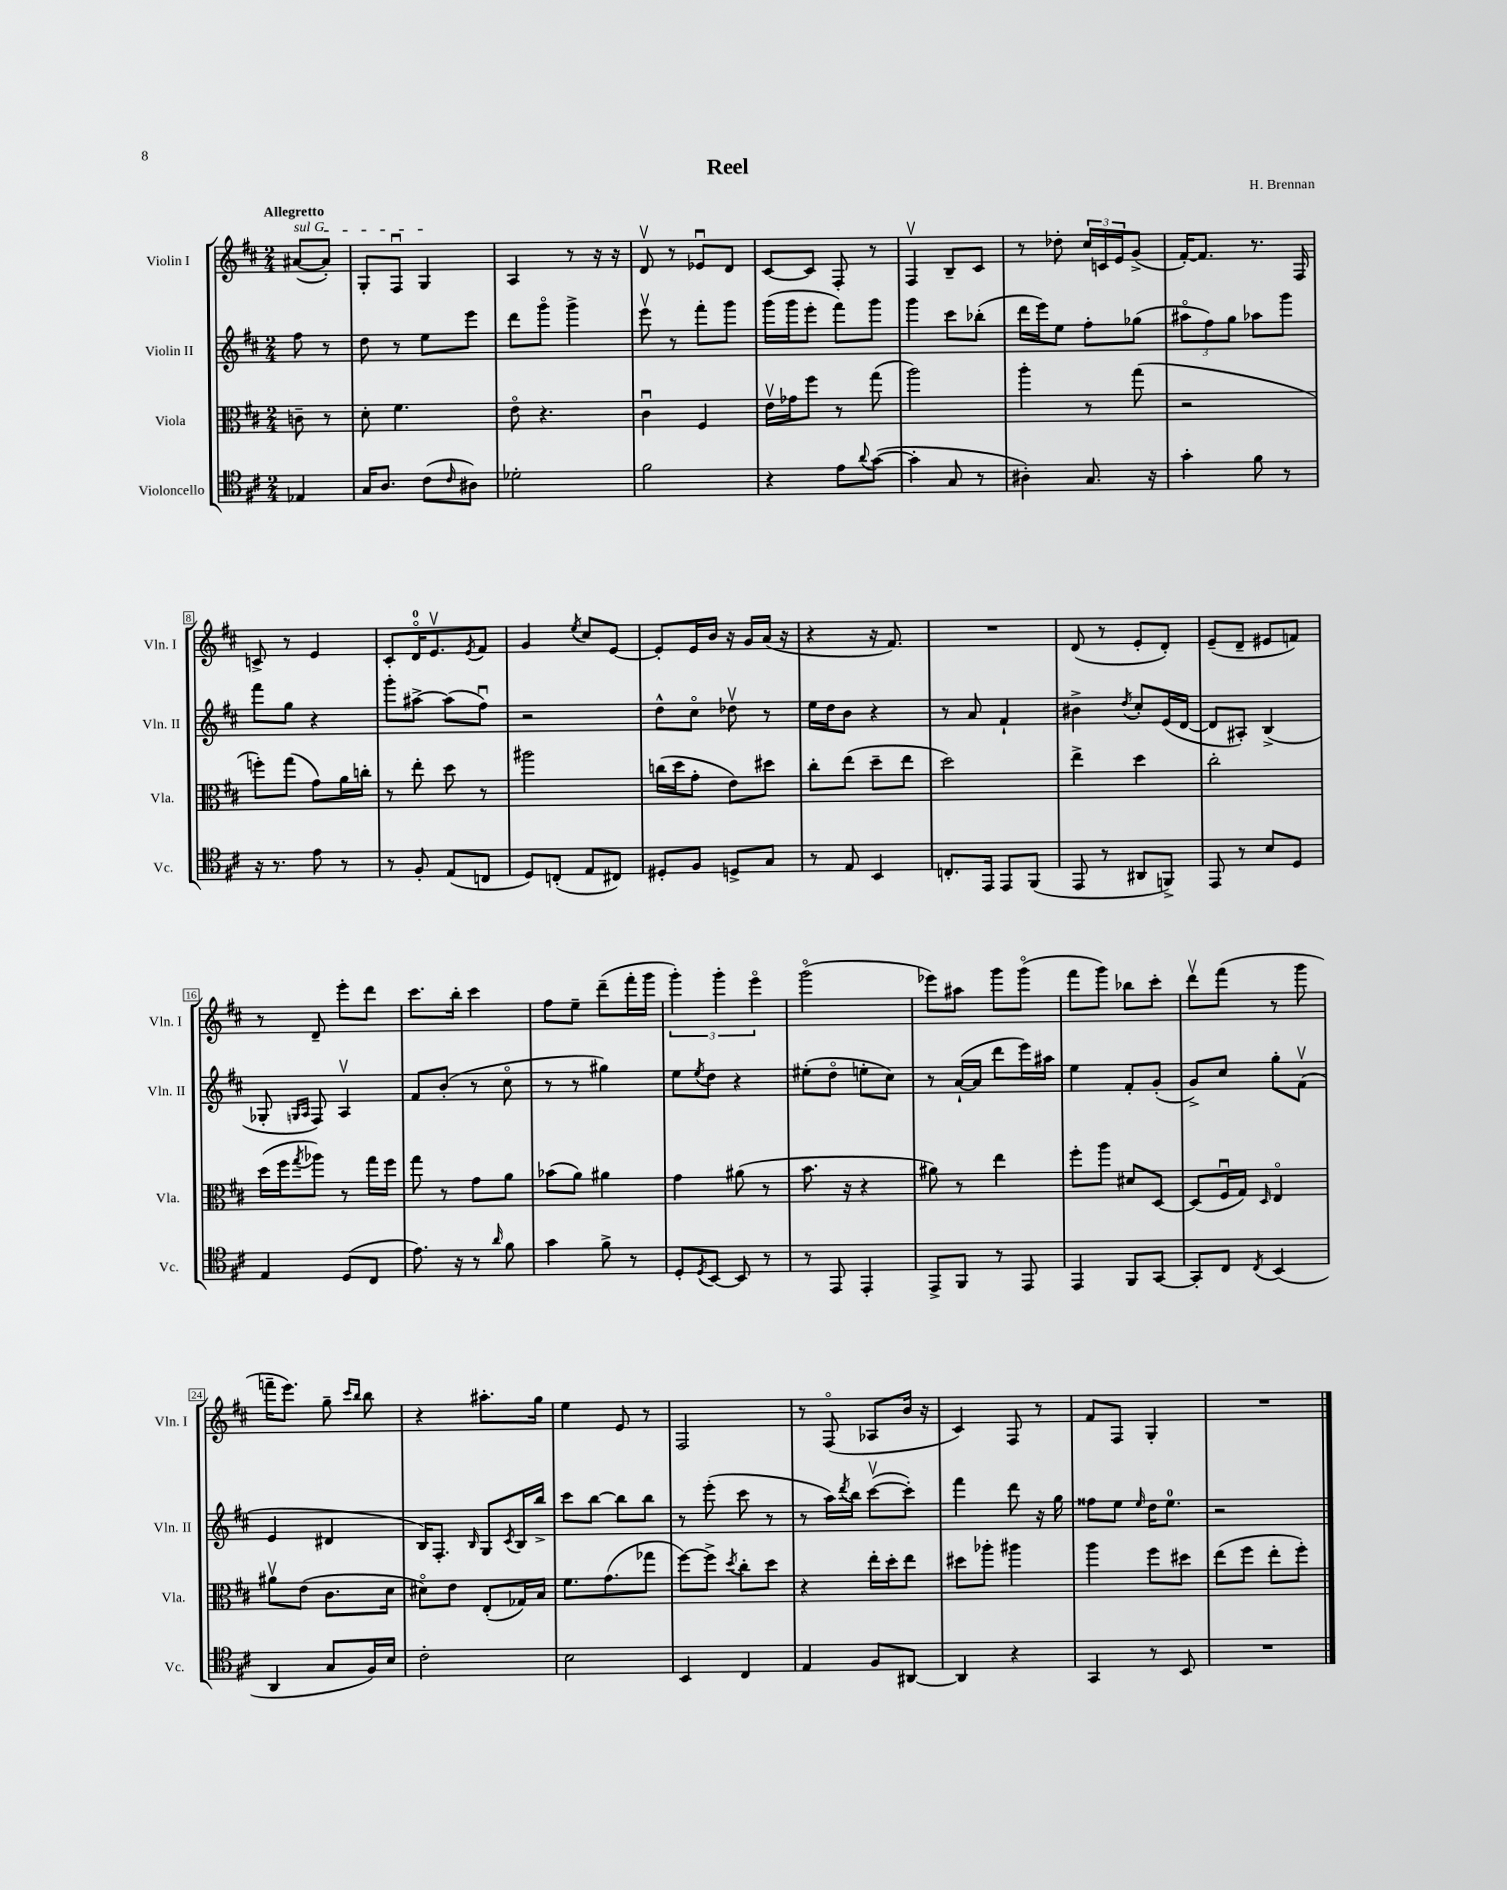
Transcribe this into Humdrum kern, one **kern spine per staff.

**kern	**kern	**kern	**kern
*staff4	*staff3	*staff2	*staff1
*clefC4	*clefC3	*clefG2	*clefG2
*k[f#c#]	*k[f#c#]	*k[f#c#]	*k[f#c#]
*M2/4	*M2/4	*M2/4	*M2/4
4E-	8c~	8ff#	([8a#
.	8r	8r	8a#'])
=	=	=	=
16G	8d'	8dd	8G'
8.A	.	.	.
.	4.f#	8r	8F#u
(8c#	.	8ee	4G
16qqc#	.	.	.
8A#)	.	8eee	.
=	=	=	=
2d-'	8eo	8ddd	4A
.	4.r	8gggo	.
.	.	4ggg^	8r
.	.	.	16r
.	.	.	16r
=	=	=	=
2f#	4c#u	8eeev	8dv
.	.	8r	8r
.	4F#	8fff#'	8e-u
.	.	8ggg	8d
=	=	=	=
4r	16ev	(16ggg	[8c#
.	16g-	16ggg	.
.	8ff#	8eee'	8c#]
8e	8r	8fff#)	8F#'
8qqa	.	.	.
([8g	(8gg	8ggg	8r
=	=	=	=
4g']	2aa)	4ggg	4F#v
8G	.	8ccc#	8B~
8r	.	(8bb-'	8c#
=	=	=	=
4A#')	4aa'	16ddd	8r
.	.	16eee)	.
.	.	8ee	8dd-'
8.G	8r	8ff#'	24cc#
.	.	.	24c
.	.	.	24e
.	(8gg	(8gg-	(8g^
16r	.	.	.
=	=	=	=
4g'	2r	12aa#o	[16f#')
.	.	.	8.f#]
.	.	12ff#)	.
.	.	12gg	.
8f#	.	8aa-	8.r
8r	.	8ggg	.
.	.	.	16F#
=	=	=	=
16r	8ff')	8fff#	8c^
8.r	.	.	.
.	(8gg	8gg	8r
8e	8g)	4r	4e
8r	16a	.	.
.	16cc'	.	.
=	=	=	=
8r	8r	8ggg'	8c#'
8F#'	8ee'	[8aa#^	16do
.	.	.	8.ev
(8E	8dd	(8aa#]	.
.	.	.	8qe
8C	8r	8ff#u)	8f#
=	=	=	=
8D)	2aa#	2r	4g
(8C'	.	.	.
.	.	.	8qee
8E	.	.	8cc#
8C#)	.	.	[8e
=	=	=	=
8D#'	(16cc	8dd^^	8e']
.	16dd	.	.
8F#	8g'	8cc#o	16e
.	.	.	16b
8D^	8e)	8dd-v	16r
.	.	.	16g
8G	8dd#	8r	(16a
.	.	.	16r
=	=	=	=
8r	8cc#'	16ee	4r
.	.	16dd	.
8E	(8ee	8b	.
4BB	8dd~	4r	16r
.	.	.	8.f#)
.	8ee	.	.
=	=	=	=
8.C'	2dd)	8r	2r
.	.	8a	.
16EE	.	.	.
8EE	.	4f#`	.
(8FF#	.	.	.
=	=	=	=
8EE	4ee^	4b#^	(8d
8r	.	.	8r
.	.	8qdd	.
8AA#	4dd	8cc#'	8e'
8FF^)	.	(16e	8d')
.	.	[16d	.
=	=	=	=
8EE	2cc#'	8d]	(8e~
8r	.	8A#')	8d~
8B	.	(4B^	8e#
8D	.	.	8f)
=	=	=	=
4E	(16dd	8G-'	8r
.	16ff#	.	.
.	.	16qqG	.
.	8qgg	16qqA	.
.	8aa-)	8F#)	8d~
(8D	8r	4Av	8eee'
8C#	16gg	.	8ddd
.	16ff#	.	.
=	=	=	=
8.e)	8gg	8f#	8.ccc#
.	8r	(8b'	.
16r	.	.	16bb'
8r	8g	8r	4ccc#
16qqa	.	.	.
8f#	8a	8cc#o	.
=	=	=	=
4g	(8b-	8r	8ff#
.	8a)	8r	8ee~
8f#^	4a#	4gg#)	(8ddd~
8r	.	.	16fff#'
.	.	.	16ggg
=	=	=	=
8D'	4g	8ee	6ggg')
8qD	.	8qee	.
[8BB	.	8dd	.
.	.	.	6ggg'
8BB]	(8a#	4r	.
.	.	.	6eeeo
8r	8r	.	.
=	=	=	=
8r	8.b	(8ee#'	(2gggo
8EE	.	8ddo	.
.	16r	.	.
4EE'	4r	8ee'	.
.	.	8cc#)	.
=	=	=	=
8EE^	8a#)	8r	8eee-)
8FF#	8r	([16a`	8aa#
.	.	16a]	.
8r	4ee	8ddd	8ggg
8EE	.	16eee)	(8gggo
.	.	16aa#	.
=	=	=	=
4EE	8ff#'	4ee	8fff#
.	8aa	.	8ggg)
8FF#	8d#	8f#'	8bb-
[8GG	[8D	(8g'	8ccc#'
=	=	=	=
8GG']	(8D]	8g^)	8dddv
8C#	16F#u	8cc#	(8fff#
.	16G)	.	.
8qC#	16qqD	.	.
(4BB	4Eo	8gg'	8r
.	.	(8f#v	8ggg
=	=	=	=
4AA	8a#v	4e	16fff~
.	.	.	8.eee)
.	(8e	.	.
8G	8.c#	4d#	8gg~
.	.	.	16qqccc#
.	.	.	16qqbb
16F#)	.	.	8bb
16B	16d	.	.
=	=	=	=
2c#'	8d#o)	16B)	4r
.	.	8.F#'	.
.	8e	.	.
.	.	16qqB	.
.	(8E'	8G	8.aa#'
.	.	8qc#	.
.	16G-)	16B	.
.	16B	16bb^	16gg
=	=	=	=
2B	8.f#	8ccc#	4ee
.	.	[8bb	.
.	(8.g	.	.
.	.	8bb]	8e
.	8gg-	8bb	8r
=	=	=	=
4BB	[8ff#)	8r	2F#
.	8ff#^]	(8eee'	.
.	8qdd	.	.
4C#	8cc#'	8ccc#	.
.	8dd	8r	.
=	=	=	=
4E	4r	8r	8r
.	.	16aa)	(8F#o
.	.	8qddd	.
.	.	16bb	.
8F#	16ee'	([8ccc#v	8A-
.	16dd'	.	.
[8AA#	8ee	8ccc#'])	16b
.	.	.	16r
=	=	=	=
4AA#]	8dd#	4fff#	4c#)
.	8aa-'	.	.
4r	4aa#	8ddd	8F#
.	.	16r	8r
.	.	16gg	.
=	=	=	=
4GG	4aa	8ff##	8f#
.	.	8ee	8F#
.	.	16qqee	.
8r	8ff#	16dd	4G'
.	.	8.ee	.
8BB	8dd#	.	.
=	=	=	=
2r	(8ee	2r	2r
.	8ff#	.	.
.	8ee'	.	.
.	8ff#')	.	.
==	==	==	==
*-	*-	*-	*-
